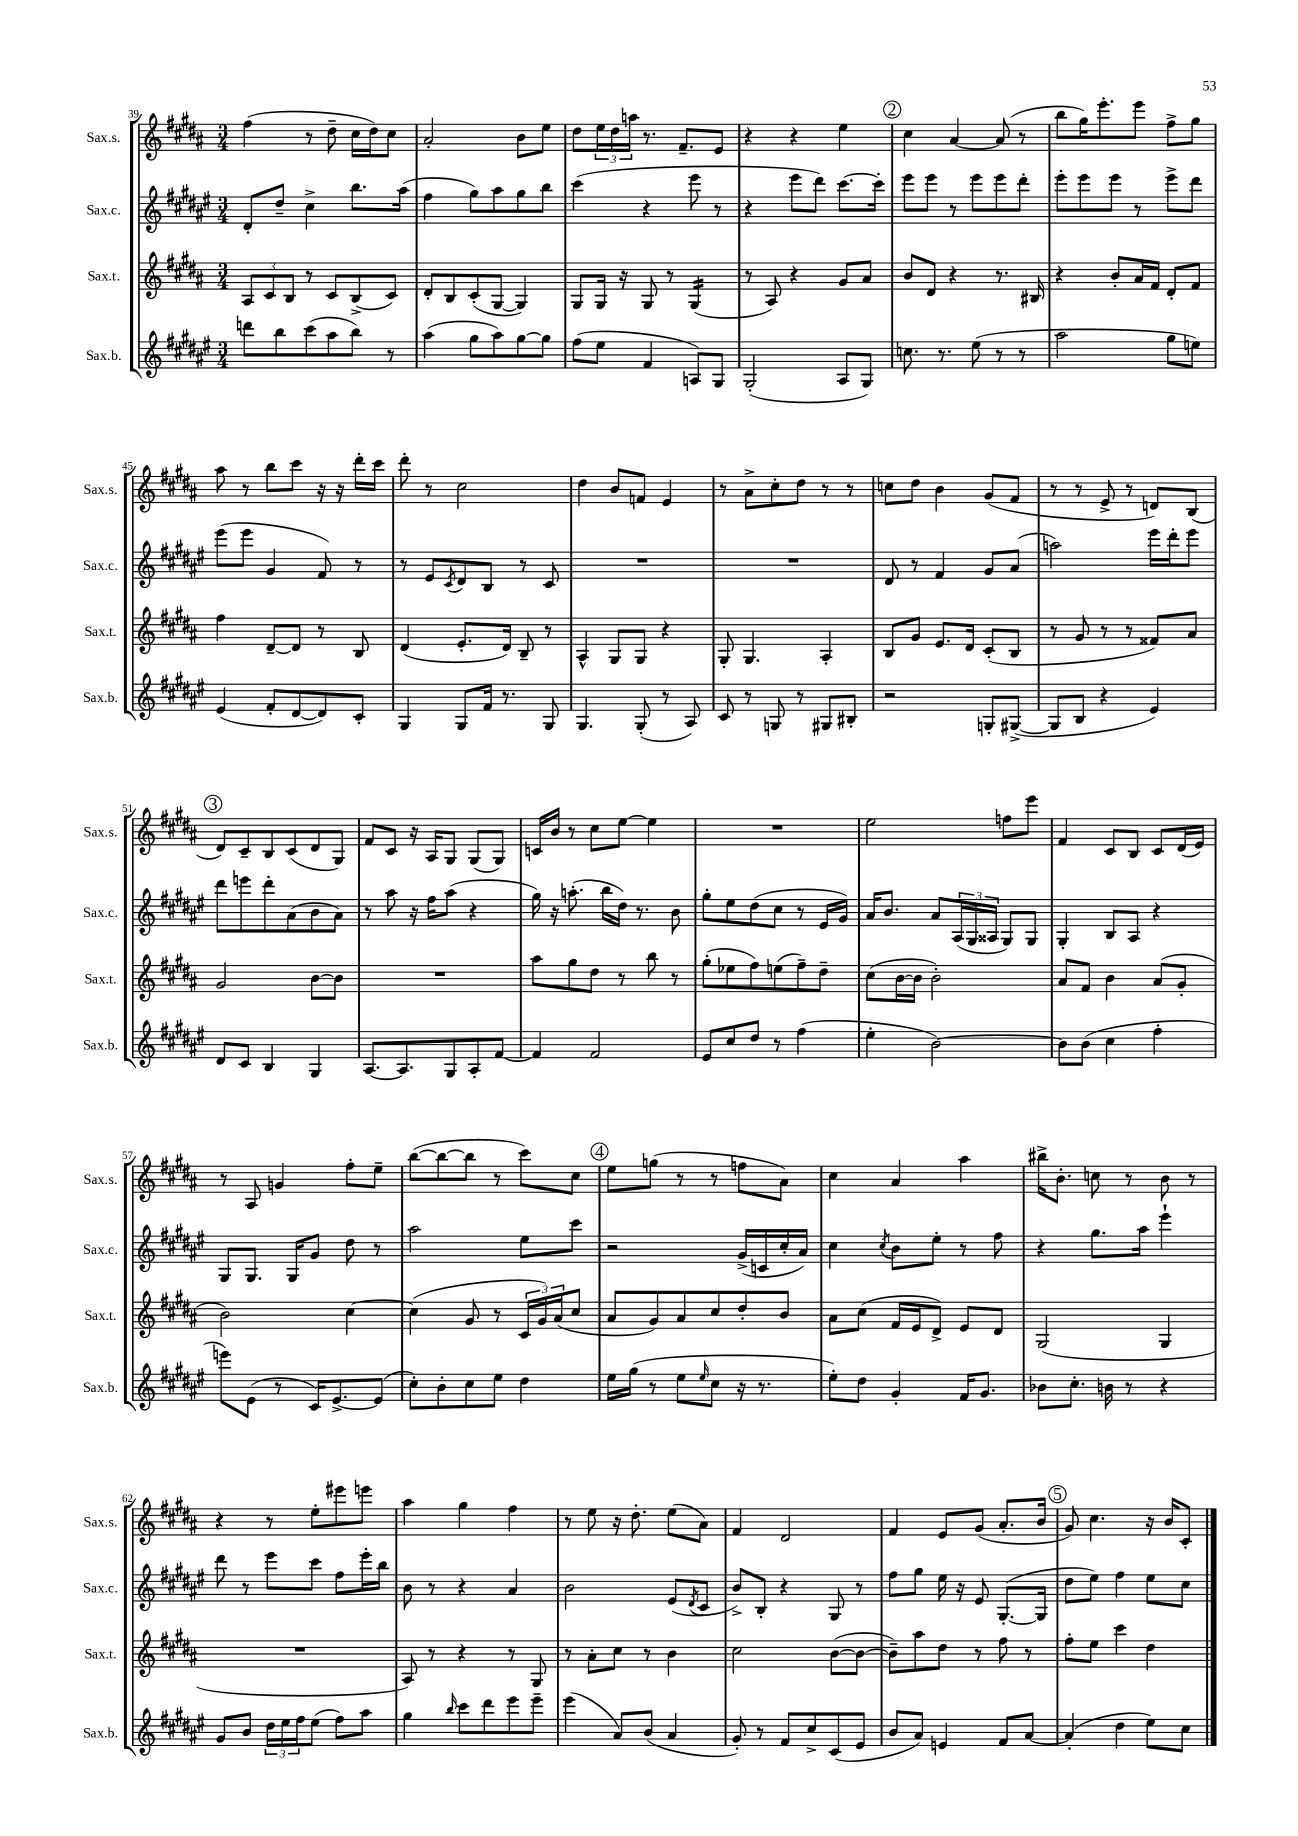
<<
\new StaffGroup <<
\new Staff = "s0" \with { instrumentName = "Sax.s." shortInstrumentName = "Sax.s." } {
    \clef treble \key b \major \numericTimeSignature \time 3/4
    fis''4( r8 dis''8-- cis''16 dis''16) cis''8 |
    ais'2-. b'8 e''8 |
    dis''8 \tuplet 3/2 { e''16 dis''16 a''16 } r8. fis'8.-- e'8 |
    r4 r4 e''4 |
    \mark \markup { \circle "2" } cis''4 ais'4~ ais'8( r8 |
    b''8 gis''16) e'''8.-. e'''8 fis''8-> gis''8 |
    ais''8 r8 b''8 cis'''8 r16 r16 dis'''16-. cis'''16 |
    dis'''8-. r8 cis''2 |
    dis''4 b'8 f'8 e'4 |
    r8 ais'8-> cis''8-. dis''8 r8 r8 |
    c''8 dis''8 b'4 gis'8( fis'8 |
    r8 r8 e'8-> r8 d'8) b8( |
    \mark \markup { \circle "3" } dis'8) cis'8-- b8 cis'8( dis'8 gis8) |
    fis'8 cis'8 r16 ais16 gis8 gis8( gis8) |
    c'16 b'16 r8 cis''8 e''8~ e''4 |
    R2. |
    e''2 f''8 e'''8 |
    fis'4 cis'8 b8 cis'8 dis'16( e'16) |
    r8 ais8 g'4 fis''8-. e''8-- |
    b''8~( b''8~ b''8 r8 cis'''8) cis''8 |
    \mark \markup { \circle "4" } e''8 g''8( r8 r8 f''8 ais'8) |
    cis''4 ais'4 ais''4 |
    bis''16-> b'8.-. c''8 r8 b'8 r8 |
    r4 r8 e''8-. eis'''8 e'''8 |
    ais''4 gis''4 fis''4 |
    r8 e''8 r16 dis''8.-. e''8( ais'8) |
    fis'4 dis'2 |
    fis'4 e'8 gis'8( ais'8.-. b'16 |
    \mark \markup { \circle "5" } gis'8) cis''4. r16 b'16 cis'8-. \bar "|." |
}
\new Staff = "s1" \with { instrumentName = "Sax.c." shortInstrumentName = "Sax.c." } {
    \clef treble \key fis \major \numericTimeSignature \time 3/4
    dis'8-. dis''8-- cis''4-> b''8. ais''16( |
    fis''4 gis''8) ais''8 gis''8 b''8 |
    cis'''4( r4 eis'''8 r8 |
    r4 eis'''8 dis'''8) cis'''8.~ cis'''16-. |
    \mark \markup { \circle "2" } eis'''8 eis'''8 r8 eis'''8 eis'''8 dis'''8-. |
    eis'''8-. eis'''8 eis'''8 r8 eis'''8-> dis'''8 |
    eis'''8( eis'''8 gis'4 fis'8) r8 |
    r8 eis'8 \acciaccatura { cis'8 } dis'8 b8 r8 cis'8 |
    R2. |
    R2. |
    dis'8 r8 fis'4 gis'8 ais'8( |
    a''2) eis'''16 dis'''16-. eis'''8 |
    \mark \markup { \circle "3" } dis'''8 e'''8 dis'''8-. ais'8( b'8 ais'8) |
    r8 ais''8 r16 fis''16 ais''8( r4 |
    gis''16) r16 a''8.-.( b''16 dis''16) r8. b'8 |
    gis''8-. eis''8 dis''8( cis''8 r8 eis'16 gis'16) |
    ais'16 b'8. ais'8 \tuplet 3/2 { ais16( gis16 aisis16 } gis8) gis8 |
    gis4-. b8 ais8 r4 |
    gis8 gis8. gis16 gis'8 dis''8 r8 |
    ais''2 eis''8 cis'''8 |
    \mark \markup { \circle "4" } r2 gis'16->( c'16 cis''16-. ais'16) |
    cis''4 \acciaccatura { cis''8 } b'8 eis''8-. r8 fis''8 |
    r4 gis''8. ais''16 eis'''4-! |
    dis'''8 r8 eis'''8 cis'''8 fis''8 eis'''16-. b''16 |
    b'8 r8 r4 ais'4 |
    b'2 eis'8( \acciaccatura { dis'8 } cis'8 |
    b'8->) b8-. r4 gis8 r8 |
    fis''8 gis''8 eis''16 r16 eis'8 gis8.~-.( gis16 |
    \mark \markup { \circle "5" } dis''8 eis''8) fis''4 eis''8 cis''8 \bar "|." |
}
\new Staff = "s2" \with { instrumentName = "Sax.t." shortInstrumentName = "Sax.t." } {
    \clef treble \key b \major \numericTimeSignature \time 3/4
    \tuplet 3/2 { ais8 cis'8 b8 } r8 cis'8 b8->( cis'8) |
    dis'8-. b8 cis'8-.( gis8~ gis4) |
    gis8 gis16 r16 gis8 r8 gis4:16( |
    r8 ais8) r4 gis'8 ais'8 |
    \mark \markup { \circle "2" } b'8 dis'8 r4 r8. bis16 |
    r4 b'8-. ais'16 fis'16 dis'8-. fis'8 |
    fis''4 dis'8~-- dis'8 r8 b8 |
    dis'4( e'8.-. dis'16) b8-- r8 |
    ais4-^ gis8 gis8 r4 |
    gis8-. gis4. ais4-. |
    b8 gis'8 e'8. dis'16 cis'8-.( b8 |
    r8 gis'8 r8 r8 fisis'8) ais'8 |
    \mark \markup { \circle "3" } gis'2 b'8~ b'8 |
    R2. |
    ais''8 gis''8 dis''8 r8 b''8 r8 |
    gis''8-.( ees''8 fis''8) e''8( fis''8--) dis''8-- |
    cis''8( b'16~ b'16 b'2-.) |
    ais'8 fis'8 b'4 ais'8( gis'8-. |
    b'2) cis''4~ |
    cis''4( gis'8 r8 \tuplet 3/2 { cis'16 gis'16) ais'16( } cis''8 |
    \mark \markup { \circle "4" } ais'8 gis'8) ais'8 cis''8 dis''8-. b'8 |
    ais'8 cis''8( fis'16 e'16 dis'8->) e'8 dis'8 |
    gis2( gis4 |
    R2. |
    ais8) r8 r4 r8 gis8 |
    r8 ais'8-. cis''8 r8 b'4 |
    cis''2 b'8~( b'8~ |
    b'8--) ais''8 dis''8 r8 fis''8 r8 |
    \mark \markup { \circle "5" } fis''8-. e''8 cis'''4 dis''4 \bar "|." |
}
\new Staff = "s3" \with { instrumentName = "Sax.b." shortInstrumentName = "Sax.b." } {
    \clef treble \key fis \major \numericTimeSignature \time 3/4
    d'''8 b''8 cis'''8( ais''8 b''8) r8 |
    ais''4( gis''8 ais''8) gis''8~ gis''8 |
    fis''8( eis''8 fis'4 a8) gis8 |
    gis2-.( ais8 gis8) |
    \mark \markup { \circle "2" } c''8. r8. eis''8( r8 r8 |
    ais''2 gis''8 e''8) |
    eis'4( fis'8-. dis'8~ dis'8) cis'8-. |
    gis4 gis8 fis'16 r8. gis8 |
    gis4. gis8-.( r8 ais8) |
    cis'8 r8 g8 r8 gis8 bis8-. |
    r2 g8-. gis8~->( |
    gis8 b8 r4 eis'4) |
    \mark \markup { \circle "3" } dis'8 cis'8 b4 gis4 |
    ais8.~ ais8. gis8 ais8-. fis'8~ |
    fis'4 fis'2 |
    eis'8 cis''8 dis''8 r8 fis''4( |
    eis''4-. b'2~) |
    b'8 b'8( cis''4 fis''4-. |
    e'''8) eis'8( r8 cis'16) eis'8.~-> eis'8( |
    cis''8-.) b'8-. cis''8 eis''8 dis''4 |
    \mark \markup { \circle "4" } eis''16 gis''16( r8 eis''8 \grace { eis''16 } cis''8 r16 r8. |
    eis''8-.) dis''8 gis'4-. fis'16 gis'8. |
    bes'8 cis''8.-. b'16 r8 r4 |
    gis'8 b'8 \tuplet 3/2 { dis''16 eis''16 fis''16 } eis''8( fis''8) ais''8 |
    gis''4 \grace { b''16 } cis'''8 dis'''8 eis'''8 eis'''8-- |
    eis'''4( ais'8) b'8( ais'4 |
    gis'8-.) r8 fis'8 cis''8-> cis'8( eis'8 |
    b'8 ais'8) e'4 fis'8 ais'8~ |
    \mark \markup { \circle "5" } ais'4-.( dis''4 eis''8) cis''8 \bar "|." |
}
>>
>>
\layout { \context { \Score currentBarNumber = #39 } }
